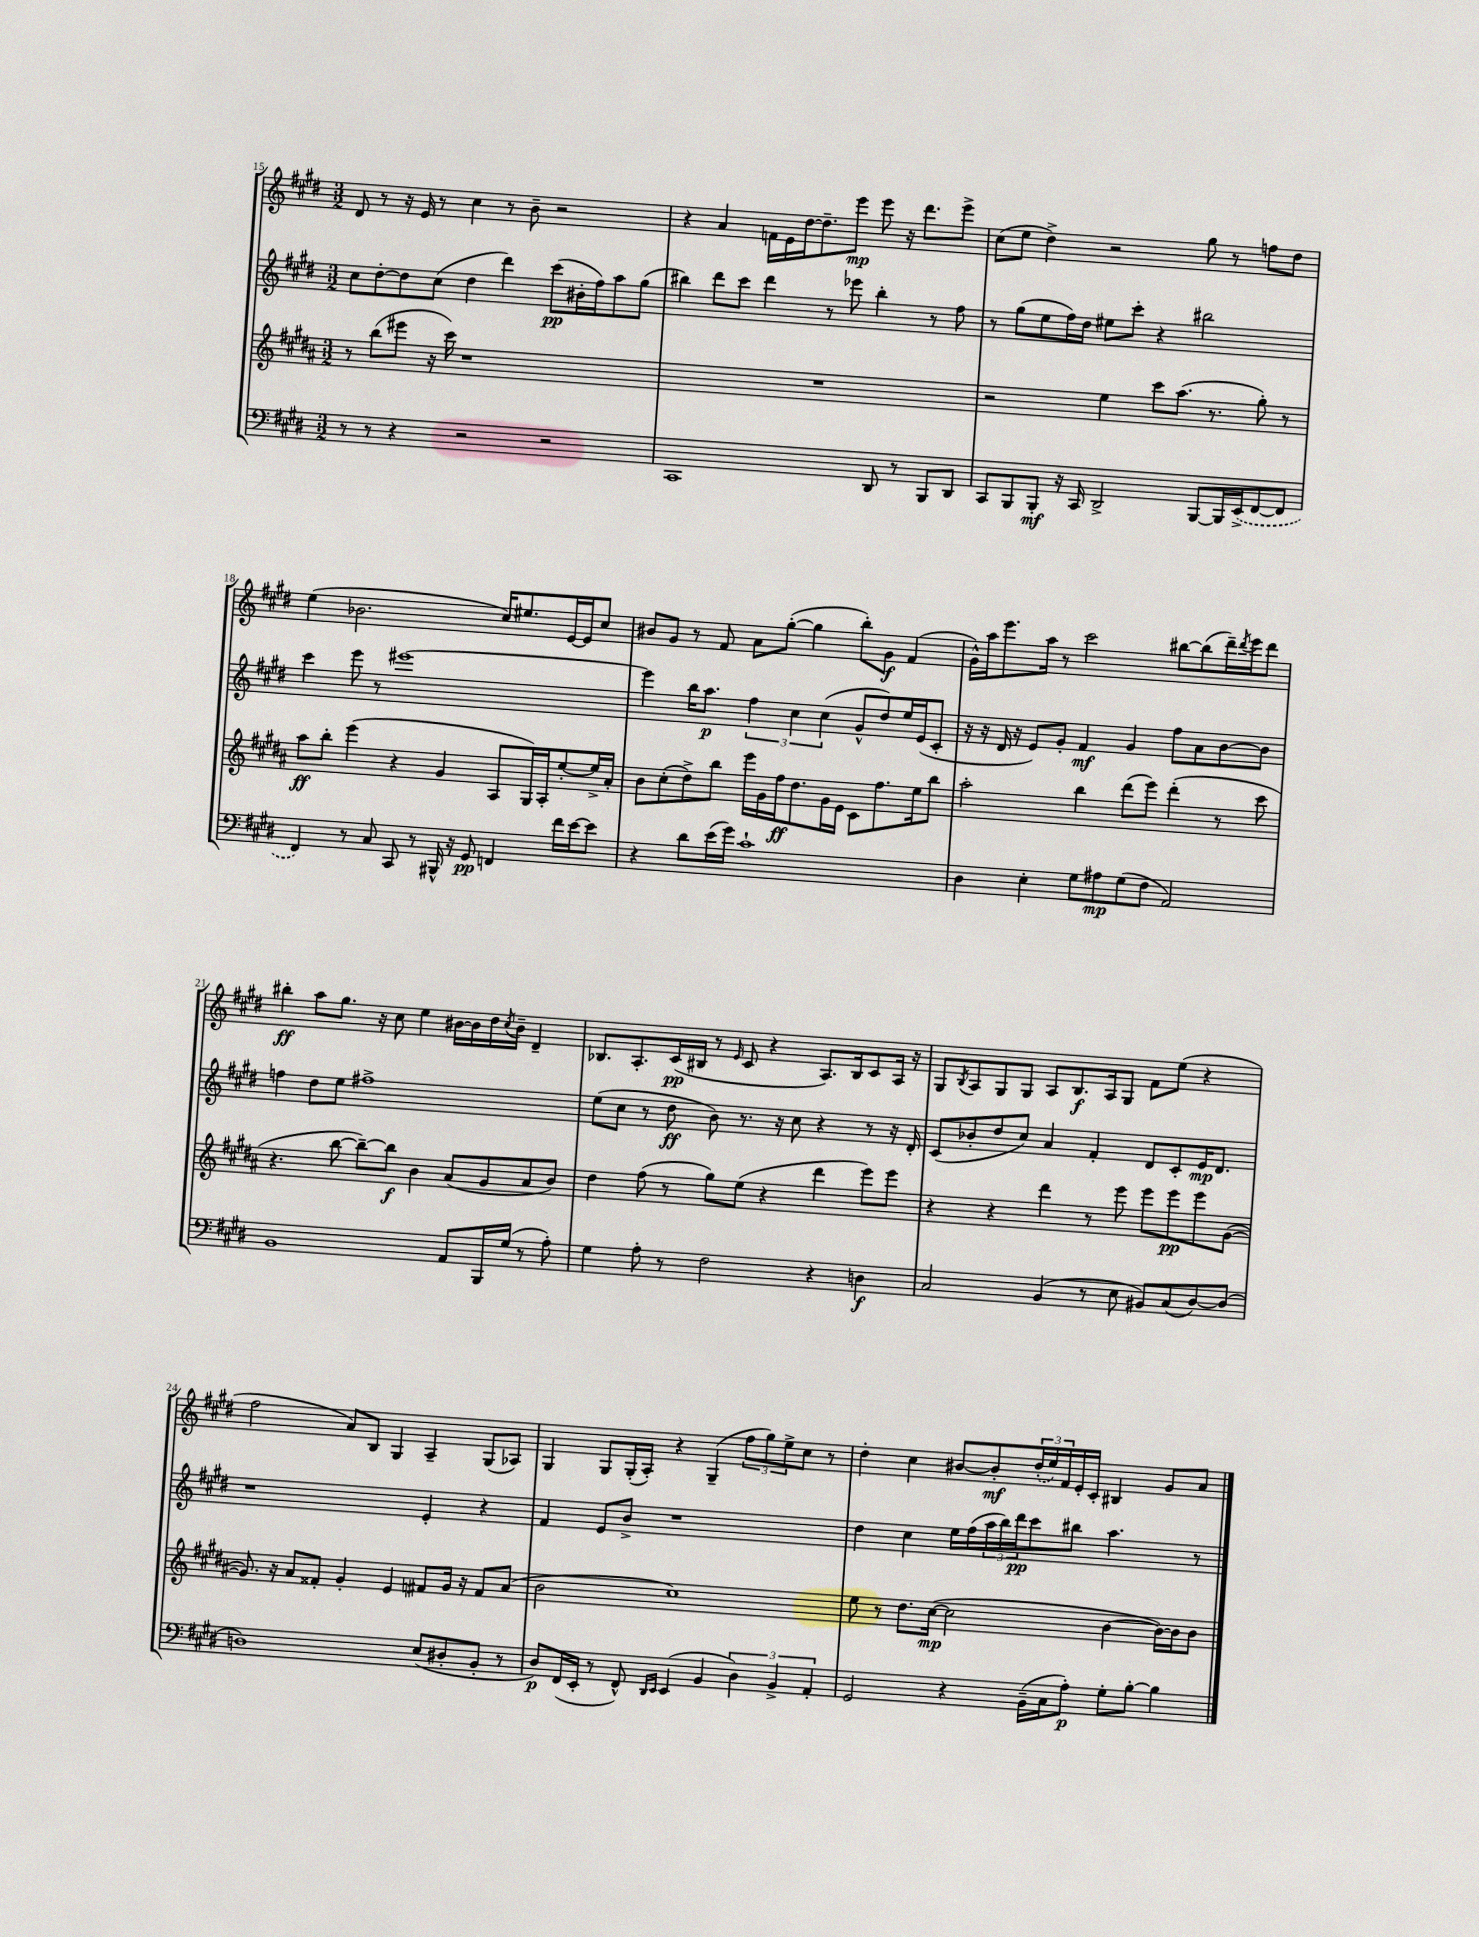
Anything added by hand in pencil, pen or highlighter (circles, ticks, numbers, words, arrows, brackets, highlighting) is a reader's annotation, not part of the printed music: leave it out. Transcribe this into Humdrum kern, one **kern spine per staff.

**kern	**dynam	**kern	**dynam	**kern	**dynam	**kern	**dynam
*part4	*part4	*part3	*part3	*part2	*part2	*part1	*part1
*staff4	*staff4	*staff3	*staff3	*staff2	*staff2	*staff1	*staff1
*clefF4	*	*clefG2	*	*clefG2	*	*clefG2	*
*k[f#c#g#d#]	*	*k[f#c#g#d#a#]	*	*k[f#c#g#d#]	*	*k[f#c#g#d#]	*
*M3/2	*	*M3/2	*	*M3/2	*	*M3/2	*
=15	=15	=15	=15	=15	=15	=15	=15
8r	.	8r	.	8cc#\L	.	8d#/	.
8r	.	(8bb\L	.	[8dd#'\	.	8r	.
4r	.	8eee#X\J	.	8dd#\]	.	16r	.
.	.	.	.	.	.	16e/	.
.	.	16r	.	(8cc#\J	.	8r	.
.	.	16ccc#\)	.	.	.	.	.
2r	.	1r	.	4dd#\	.	4cc#\	.
.	.	.	.	4ddd#\)	.	8r	.
.	.	.	.	.	.	8b~\	.
2r	.	.	.	(8ccc#\L	pp	2r	.
.	.	.	.	16b#X'\L	.	.	.
.	.	.	.	16ff#\J)	.	.	.
.	.	.	.	8aa\	.	.	.
.	.	.	.	(8gg#\J	.	.	.
=16	=16	=16	=16	=16	=16	=16	=16
1CC#	.	1.r	.	4bb#X\)	.	4r	.
.	.	.	.	8ddd#\L	.	4a/	.
.	.	.	.	8ccc#\J	.	.	.
.	.	.	.	4ddd#\	.	16fn\LL	.
.	.	.	.	.	.	16e\	.
.	.	.	.	.	.	[16dd#\J	.
.	.	.	.	.	.	8.dd#~\]	.
.	.	.	.	8r	.	.	.
.	.	.	.	8eee-X\	.	8eee\J	mp
8DD#/	.	.	.	4bb#'\	.	8eee\	.
8r	.	.	.	.	.	16r	.
.	.	.	.	.	.	8.ddd#\L	.
8BBB/L	.	.	.	8r	.	.	.
8DD#/J	.	.	.	8ff#\	.	8eee^\J	.
=17	=17	=17	=17	=17	=17	=17	=17
8CC#/L	.	2r	.	8r	.	(8cc#\L	.
8BBB/	.	.	.	(8gg#\L	.	8ee\J	.
8BBB'/J	mf	.	.	8ee\	.	4dd#^\)	.
16r	.	.	.	16ff#\L)	.	.	.
16CC#/	.	.	.	16dd#\JJ	.	.	.
2DD#^/	.	4ee\	.	8ee#X\L	.	2r	.
.	.	.	.	8ccc#'\J	.	.	.
.	.	8ccc#\L	.	4r	.	.	.
.	.	(8.aa#\J	.	.	.	.	.
[8BBB/L	.	.	.	2bb#X\	.	8gg#\	.
.	.	8.r	.	.	.	.	.
16BBB/L]	.	.	.	.	.	8r	.
(16EE^/J	.	.	.	.	.	.	.
[8FF#/	.	8gg#'\)	.	.	.	8ffn\L	.
8FF#/J]	.	8r	.	.	.	8dd#\J	.
!!LO:LB:g=z
=18	=18	=18	=18	=18	=18	=18	=18
4FF#/)	.	8aa#\L	ff	4ccc#\	.	(4ee\	.
.	.	8bb'\J	.	.	.	.	.
8r	.	(4eee\	.	8eee\	.	2.b-X\	.
8C#/	.	.	.	8r	.	.	.
8CC#/	.	4r	.	[1eee#X	.	.	.
8r	.	.	.	.	.	.	.
16BBB#X^^/	.	4g#/	.	.	.	.	.
16r	.	.	.	.	.	.	.
8GG#/	pp	.	.	.	.	.	.
4FFn/	.	8A#/L	.	.	.	16cc#/KL)	.
.	.	.	.	.	.	8.ee#X/	.
.	.	16G#/L)	.	.	.	.	.
.	.	16A#'/J	.	.	.	.	.
16f#\LL	.	[8ee'/	.	.	.	[16e/L	.
[16e\J	.	.	.	.	.	16e/J]	.
8e\J]	.	16ee^/L]	.	.	.	8cc#/J	.
.	.	16a#'/JJ	.	.	.	.	.
=19	=19	=19	=19	=19	=19	=19	=19
4r	.	8b\L	.	4eee#\]	.	8b#X/L	.
.	.	(8cc#'\	.	.	.	8g#/J	.
8d#\L	.	8dd#^\)	.	16bb\KL	.	8r	.
.	.	.	.	8.aa\J	p	.	.
(16e\L	.	8bb\J	.	.	.	8f#/	.
16g#\JJ)	.	.	.	.	.	.	.
1c#`	.	16eee\LL	.	6ff#\	.	8a\L	.
.	.	16g#\	.	.	.	.	.
.	.	16ff#\J	ff	.	.	([8gg#'\J	.
.	.	.	.	6cc#\	.	.	.
.	.	8.dd#\	.	.	.	.	.
.	.	.	.	.	.	4gg#\]	.
.	.	.	.	(6cc#\	.	.	.
.	.	16g#\L	.	.	.	.	.
.	.	16e\JJ	.	.	.	.	.
.	.	8c#\L	.	8g#^^/L	.	8bb'\L)	.
.	.	8.ff#\	.	8dd#/)	.	8g#\J	f
.	.	.	.	16ee/L	.	(4f#/	.
.	.	16ee\k	.	(16e/J	.	.	.
.	.	8bb\J	.	8c#'/J	.	.	.
=20	=20	=20	=20	=20	=20	=20	=20
4D#\	.	2aa#'\	.	16r	.	16g#^^\LL)	.
.	.	.	.	16r	.	16aa\J	.
.	.	.	.	16d#/	.	8.eee\	.
.	.	.	.	16r	.	.	.
4E'\	.	.	.	8e/L)	.	.	.
.	.	.	.	.	.	16aa\Jk	.
.	.	.	.	8g#'/J	.	8r	.
8G#\L	.	4bb\	.	4f#/	mf	2ccc#\	.
8A#X\	mp	.	.	.	.	.	.
(8G#\	.	(8ddd#\L	.	4g#/	.	.	.
8F#\J	.	8eee\J)	.	.	.	.	.
2AA/)	.	(4ddd#'\	.	8ff#\L	.	[8bb#X\L	.
.	.	.	.	8a\	.	(8bb#\]	.
.	.	8r	.	[8b\	.	16ddd#~\L)	.
.	.	.	.	.	.	8qddd#/	.
.	.	.	.	.	.	16eee\J	.
.	.	8ccc#\	.	8b\J]	.	8ddd#\J	.
!!LO:LB:g=z
=21	=21	=21	=21	=21	=21	=21	=21
1BB	.	4.r	.	4ffn\	.	4bb#X'\	ff
.	.	.	.	8dd#\L	.	8aa\L	.
.	.	[8bb\	.	8ee\J	.	8.gg#\J	.
.	.	8bb~\L_)	.	1ff#X^	.	.	.
.	.	.	.	.	.	16r	.
.	.	8bb\J]	f	.	.	8cc#\	.
.	.	4b\	.	.	.	4ee\	.
8AA/L	.	(8a#/L	.	.	.	[16b#X\LL	.
.	.	.	.	.	.	16b#\]	.
16BBB/L	.	8g#/	.	.	.	16dd#\	.
.	.	.	.	.	.	8qcc#/	.
(16G#/JJ	.	.	.	.	.	16b#~\JJ	.
8r	.	8a#/	.	.	.	4d#~/	.
8A'\)	.	8b/J)	.	.	.	.	.
=22	=22	=22	=22	=22	=22	=22	=22
4G#\	.	4dd#\	.	(8ee\L	.	8.B-X/L	.
.	.	.	.	8cc#\J	.	.	.
.	.	.	.	.	.	8.A'/	.
8A'\	.	(8ff#\	.	8r	.	.	.
8r	.	8r	.	8dd#\	ff	(16c#/L	pp
.	.	.	.	.	.	16B#X/JJ	.
2F#\	.	8gg#\L)	.	8b\)	.	8r	.
.	.	.	.	.	.	16qqe/	.
.	.	(8ee\J	.	8.r	.	8c#/	.
.	.	4r	.	.	.	4r	.
.	.	.	.	16r	.	.	.
.	.	.	.	8cc#\	.	.	.
4r	.	4ddd#\	.	4r	.	8.A/L)	.
.	.	.	.	.	.	16B#/k	.
4Dn\	f	8eee\L)	.	8r	.	8c#/	.
.	.	8eee\J	.	16r	.	16A/Jk	.
.	.	.	.	16d#'/	.	16r	.
=23	=23	=23	=23	=23	=23	=23	=23
2C#/	.	4r	.	(8c#/L	.	8G#/L	.
.	.	.	.	.	.	8qB/	.
.	.	.	.	8b-X'/	.	8A/	.
.	.	4r	.	8dd#/	.	8G#/	.
.	.	.	.	8cc#/J)	.	8G#/J	.
(4BB/	.	4ddd#\	.	4a/	.	8A/L	.
.	.	.	.	.	.	8.B/	f
8r	.	8r	.	4f#'/	.	.	.
.	.	.	.	.	.	16A/k	.
8E\	.	8eee\	.	.	.	8G#/J	.
8BB#X/L)	.	8eee\L	.	8d#/L	.	8f#\L	.
(8C#/	.	8eee\	pp	8c#'/	.	(8ee\J	.
[8D#/)	.	8eee\	.	16e/K	mp	4r	.
.	.	.	.	8.d#/J	.	.	.
(8D#/J]	.	([8g#\J	.	.	.	.	.
!!LO:LB:g=z
=24	=24	=24	=24	=24	=24	=24	=24
1Dn)	.	8.g#/])	.	1r	.	2ff#\	.
.	.	16r	.	.	.	.	.
.	.	8a#/L	.	.	.	.	.
.	.	8f##X'/J	.	.	.	.	.
.	.	4g#'/	.	.	.	8a/L)	.
.	.	.	.	.	.	8B/J	.
.	.	4e/	.	.	.	4G#/	.
(8E/L	.	8f#X/L	.	4e'/	.	4A~/	.
8D#X'/	.	16g#/Jk	.	.	.	.	.
.	.	16r	.	.	.	.	.
8BB'/J	.	8f#/L	.	4r	.	(8G#/L	.
8r	.	(8a#/J	.	.	.	8A-X/J)	.
=25	=25	=25	=25	=25	=25	=25	=25
8D#/L)	p	2b\	.	4f#/	.	4G#/	.
(16FF#/L	.	.	.	.	.	.	.
16EE'/JJ	.	.	.	.	.	.	.
8r	.	.	.	8e/L	.	8G#/L	.
8FF#^^/)	.	.	.	8b^/J	.	(16G#'/L	.
.	.	.	.	.	.	16A'/JJ)	.
16qqDD#/LL	.	.	.	.	.	.	.
16qqEE/JJ	.	.	.	.	.	.	.
(4EE/	.	1cc#)	.	1r	.	4r	.
4BB/	.	.	.	.	.	(4G#~/	.
6D#\)	.	.	.	.	.	12ff#\L	.
.	.	.	.	.	.	12gg#\)	.
6BB^/	.	.	.	.	.	12ee^\	.
.	.	.	.	.	.	8cc#\J	.
6AA'/	.	.	.	.	.	.	.
.	.	.	.	.	.	8r	.
=26	=26	=26	=26	=26	=26	=26	=26
2GG#/	.	8ee\	.	4dd#\	.	4dd#'\	.
.	.	8r	.	.	.	.	.
.	.	8.dd#\L	.	4cc#\	.	4cc#\	.
.	.	([16cc#\Jk	mp	.	.	.	.
4r	.	2cc#\]	.	16ee\LL	.	[8b#X/L	.
.	.	.	.	(16ff#\	.	.	.
.	.	.	.	24aa\	.	8b#'/]	mf
.	.	.	.	24bb\)	.	.	.
.	.	.	.	24ddd#\J	pp	.	.
(16BB~\LL	.	.	.	8ccc#\	.	(24dd#'/L	.
.	.	.	.	.	.	24ee/)	.
16C#\J	.	.	.	.	.	.	.
.	.	.	.	.	.	24f#/	.
8A'\J)	p	.	.	8bb#X\J	.	16e'/	.
.	.	.	.	.	.	16c#'/JJ	.
8G#'\L	.	[4b\	.	4.aa\	.	4B#X/	.
[8B'\J	.	.	.	.	.	.	.
4B\]	.	16b\LL_)	.	.	.	8g#/L	.
.	.	16b\J]	.	.	.	.	.
.	.	8b\J	.	8r	.	8a/J	.
==	==	==	==	==	==	==	==
*-	*-	*-	*-	*-	*-	*-	*-
